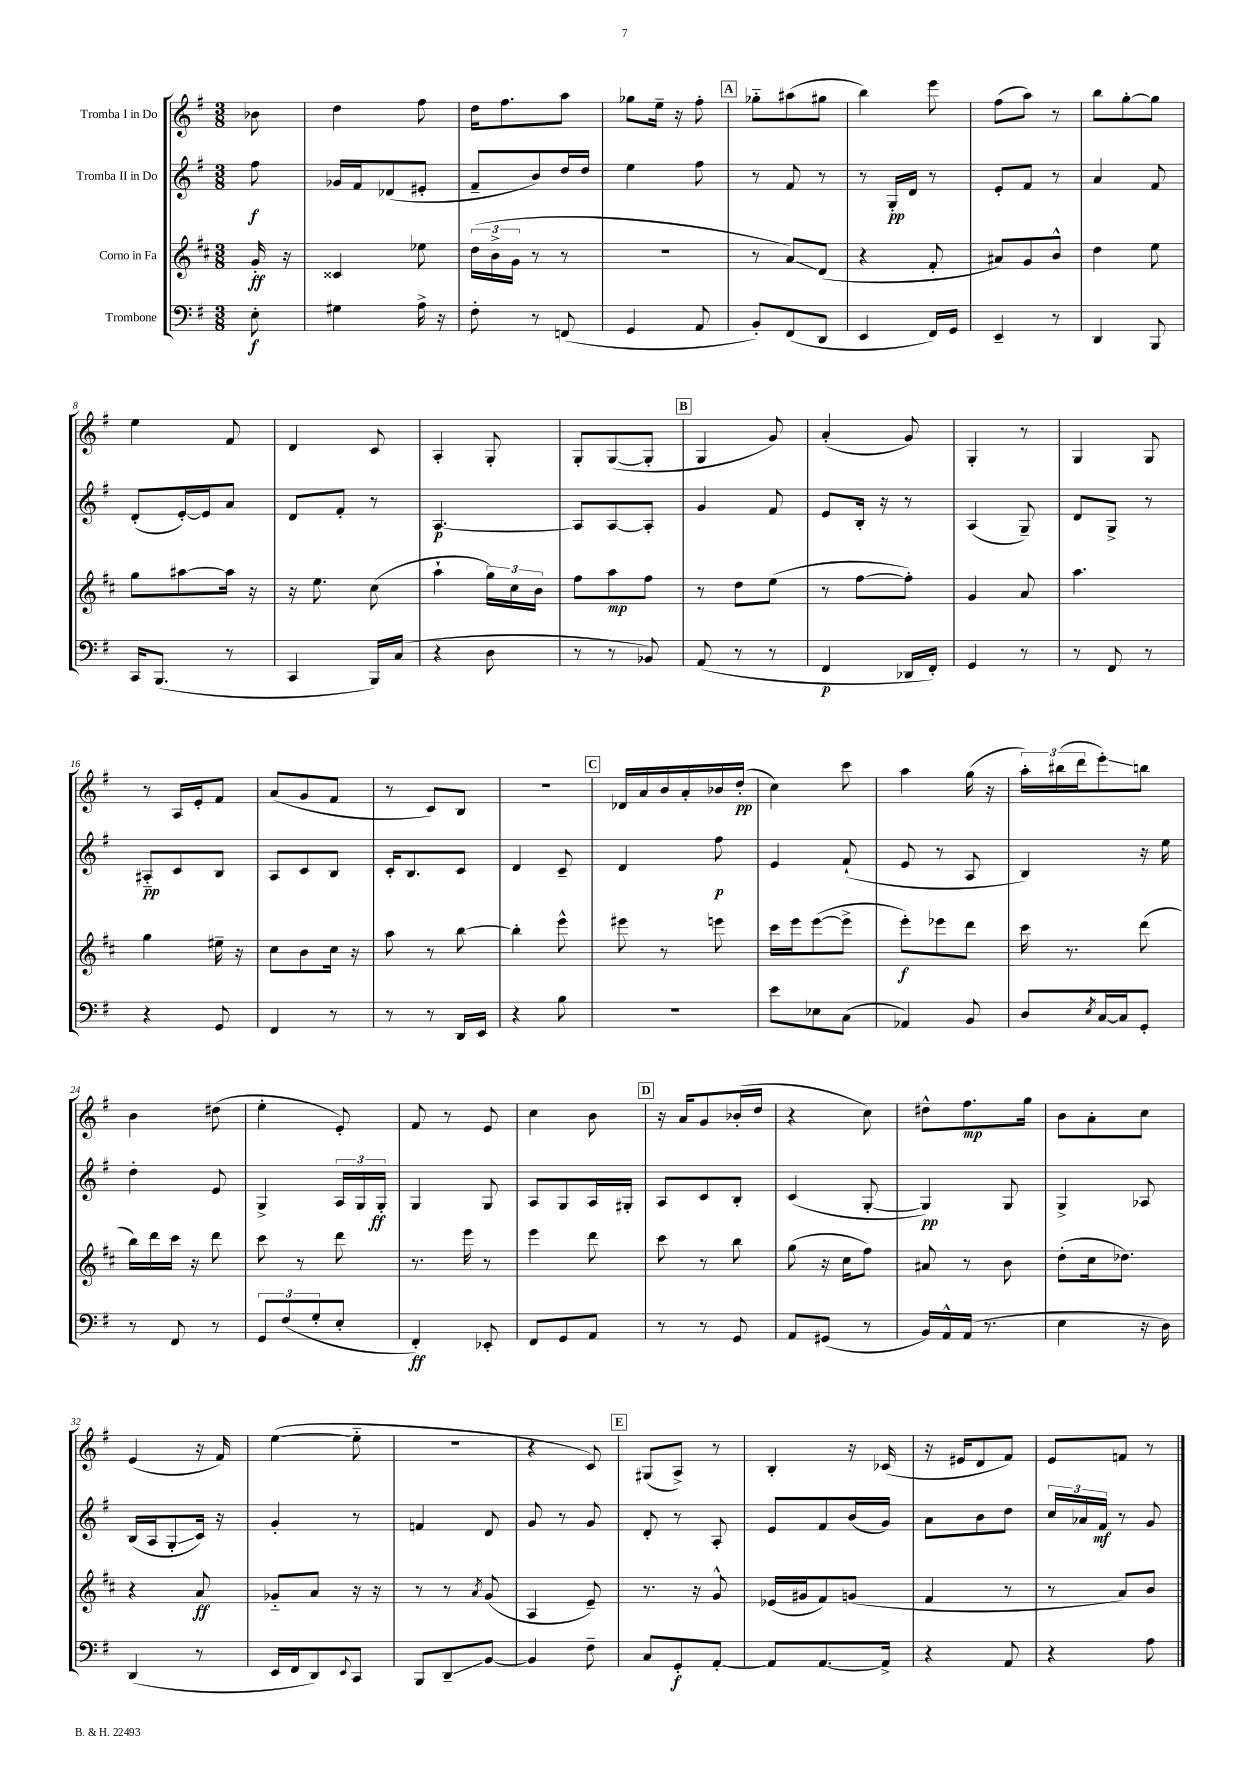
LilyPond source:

<<
\new StaffGroup <<
\new Staff = "s0" \with { instrumentName = "Tromba I in Do" } {
    \clef treble \key g \major \numericTimeSignature \time 3/8 \partial 8
    bes'8 |
    d''4 fis''8 |
    d''16 fis''8. a''8 |
    ges''8 e''16-- r16 fis''8-. |
    \mark \markup { \box "A" } ges''8-_ ais''8( gis''8 |
    b''4) e'''8 |
    fis''8( a''8) r8 |
    b''8 g''8~-. g''8 |
    e''4 fis'8 |
    d'4 c'8 |
    a4-. g8-. |
    g8-. g8~( g8-. |
    \mark \markup { \box "B" } g4 g'8) |
    a'4-.( g'8) |
    g4-. r8 |
    g4 g8 |
    r8 a16 e'16-. fis'8 |
    a'8( g'8 fis'8 |
    r8 c'8) b8 |
    R4. |
    \mark \markup { \box "C" } des'16 a'16 b'16 a'16-. bes'16 d''16-.\pp( |
    c''4) c'''8 |
    a''4 g''16( r16 |
    \tuplet 3/2 { a''16-.) bis''16( d'''16 } e'''8-.\glissando) b''8 |
    b'4 dis''8( |
    e''4-. e'8-.) |
    fis'8 r8 e'8 |
    c''4 b'8 |
    \mark \markup { \box "D" } r16 a'16 g'8 bes'16-.( d''16 |
    r4 c''8) |
    dis''8-^ fis''8.\mp g''16 |
    b'8 a'8-. c''8 |
    e'4( r16 fis'16) |
    e''4~( e''8-_ |
    R4. |
    r4 c'8) |
    \mark \markup { \box "E" } gis8( a8->) r8 |
    b4-. r16 ces'16( |
    r16 eis'16 d'8 fis'8) |
    e'8 f'8 r8 \bar "|." |
}
\new Staff = "s1" \with { instrumentName = "Tromba II in Do" } {
    \clef treble \key g \major \numericTimeSignature \time 3/8 \partial 8
    fis''8\f |
    ges'16 fis'16 des'8( eis'8-. |
    fis'8-- b'8) d''16 d''16 |
    e''4 fis''8 |
    \mark \markup { \box "A" } r8 fis'8 r8 |
    r8 g16-.\pp d'16 r8 |
    e'8-. fis'8 r8 |
    a'4 fis'8 |
    d'8-.( e'16~-.) e'16 a'8 |
    d'8 fis'8-. r8 |
    a4.~\p |
    a8 a8~ a8-. |
    \mark \markup { \box "B" } g'4 fis'8 |
    e'8 b16-. r16 r8 |
    a4( g8--) |
    d'8 g8-> r8 |
    ais8-_\pp c'8 b8 |
    a8 c'8 b8 |
    c'16-. b8. c'8 |
    d'4 c'8-- |
    \mark \markup { \box "C" } d'4 fis''8\p |
    e'4 fis'8-!( |
    e'8 r8 a8 |
    b4) r16 e''16 |
    d''4-. e'8 |
    g4-> \tuplet 3/2 { a16 g16 g16-.\ff } |
    g4 g8 |
    a8 g8 a16 gis16-. |
    \mark \markup { \box "D" } a8 c'8 b8-. |
    c'4( g8~-. |
    g4\pp) g8 |
    g4-> aes8 |
    b16( a16 g8-.\glissando c'16) r16 |
    g'4-. r8 |
    f'4 d'8 |
    g'8 r8 g'8 |
    \mark \markup { \box "E" } d'8-. r8 a8-. |
    e'8 fis'8 b'16( g'16) |
    a'8 b'8 d''8 |
    \tuplet 3/2 { c''16 aes'16 fis'16\mf } r8 g'8 \bar "|." |
}
\new Staff = "s2" \with { instrumentName = "Corno in Fa" } {
    \clef treble \key d \major \numericTimeSignature \time 3/8 \partial 8
    g'16-.\ff r16 |
    cisis'4 ees''8 |
    \tuplet 3/2 { d''16( b'16-> g'16 } r8 r8 |
    R4. |
    \mark \markup { \box "A" } r8 a'8\glissando) d'8( |
    r4 fis'8-. |
    ais'8) g'8 b'8-^ |
    d''4 e''8 |
    g''8 ais''8~ ais''16 r16 |
    r16 e''8. cis''8( |
    a''4-! \tuplet 3/2 { g''16) cis''16 b'16 } |
    fis''8 a''8\mp fis''8 |
    \mark \markup { \box "B" } r8 d''8 e''8( |
    r8 fis''8~ fis''8-.) |
    g'4 a'8 |
    a''4. |
    g''4 eis''16-- r16 |
    cis''8 b'8 cis''16 r16 |
    a''8 r8 b''8~ |
    b''4-. e'''8-^ |
    \mark \markup { \box "C" } eis'''8 r8 e'''8 |
    cis'''16 e'''16 e'''8~( e'''8-> |
    e'''8-.\f) ees'''8 d'''8 |
    cis'''16 r8. d'''8( |
    b''16) d'''16 cis'''16 r16 d'''8 |
    cis'''8 r8 d'''8 |
    r8. e'''16 r8 |
    e'''4 d'''8 |
    \mark \markup { \box "D" } cis'''8 r8 b''8 |
    g''8( r16 cis''16 fis''8) |
    ais'8 r8 b'8 |
    d''8-.( cis''16 des''8.) |
    r4 a'8\ff |
    ges'8-_ a'8 r16 r16 |
    r8 r8 \acciaccatura { a'8 } g'8( |
    a4 e'8--) |
    \mark \markup { \box "E" } r8. r16 g'8-^ |
    ees'16( gis'16 fis'8) g'8( |
    fis'4 r8 |
    r8 a'8) b'8 \bar "|." |
}
\new Staff = "s3" \with { instrumentName = "Trombone" } {
    \clef bass \key g \major \numericTimeSignature \time 3/8 \partial 8
    e8-.\f |
    gis4 a16-> r16 |
    fis8-. r8 f,8( |
    g,4 a,8 |
    \mark \markup { \box "A" } b,8-.) fis,8( d,8 |
    e,4 fis,16) g,16 |
    e,4-- r8 |
    d,4 b,,8 |
    c,16 b,,8.( r8 |
    c,4 b,,16) c16( |
    r4 d8 |
    r8 r8 bes,8) |
    \mark \markup { \box "B" } a,8( r8 r8 |
    fis,4\p des,16 fis,16-.) |
    g,4 r8 |
    r8 fis,8 r8 |
    r4 g,8 |
    fis,4 r8 |
    r8 r8 d,16 e,16 |
    r4 b8 |
    \mark \markup { \box "C" } R4. |
    e'8 ees8 c8( |
    aes,4) b,8 |
    d8 \acciaccatura { e8 } c16~ c16 g,8-. |
    r8 fis,8 r8 |
    \tuplet 3/2 { g,8 fis8( g8-. } e8-. |
    fis,4-.\ff) ees,8-. |
    fis,8 g,8 a,8 |
    \mark \markup { \box "D" } r8 r8 g,8 |
    a,8 gis,8( r8 |
    b,16) a,16-^ a,16( r8. |
    e4 r16 d16) |
    d,4( r8 |
    e,16 fis,16 d,8) \appoggiatura { e,8 } c,8 |
    b,,8 d,8--\glissando b,8~ |
    b,4 fis8-- |
    \mark \markup { \box "E" } c8 g,8-.\f a,8~-. |
    a,8 a,8.~ a,16-> |
    r4 a,8 |
    r4 a8 \bar "|." |
}
>>
>>
